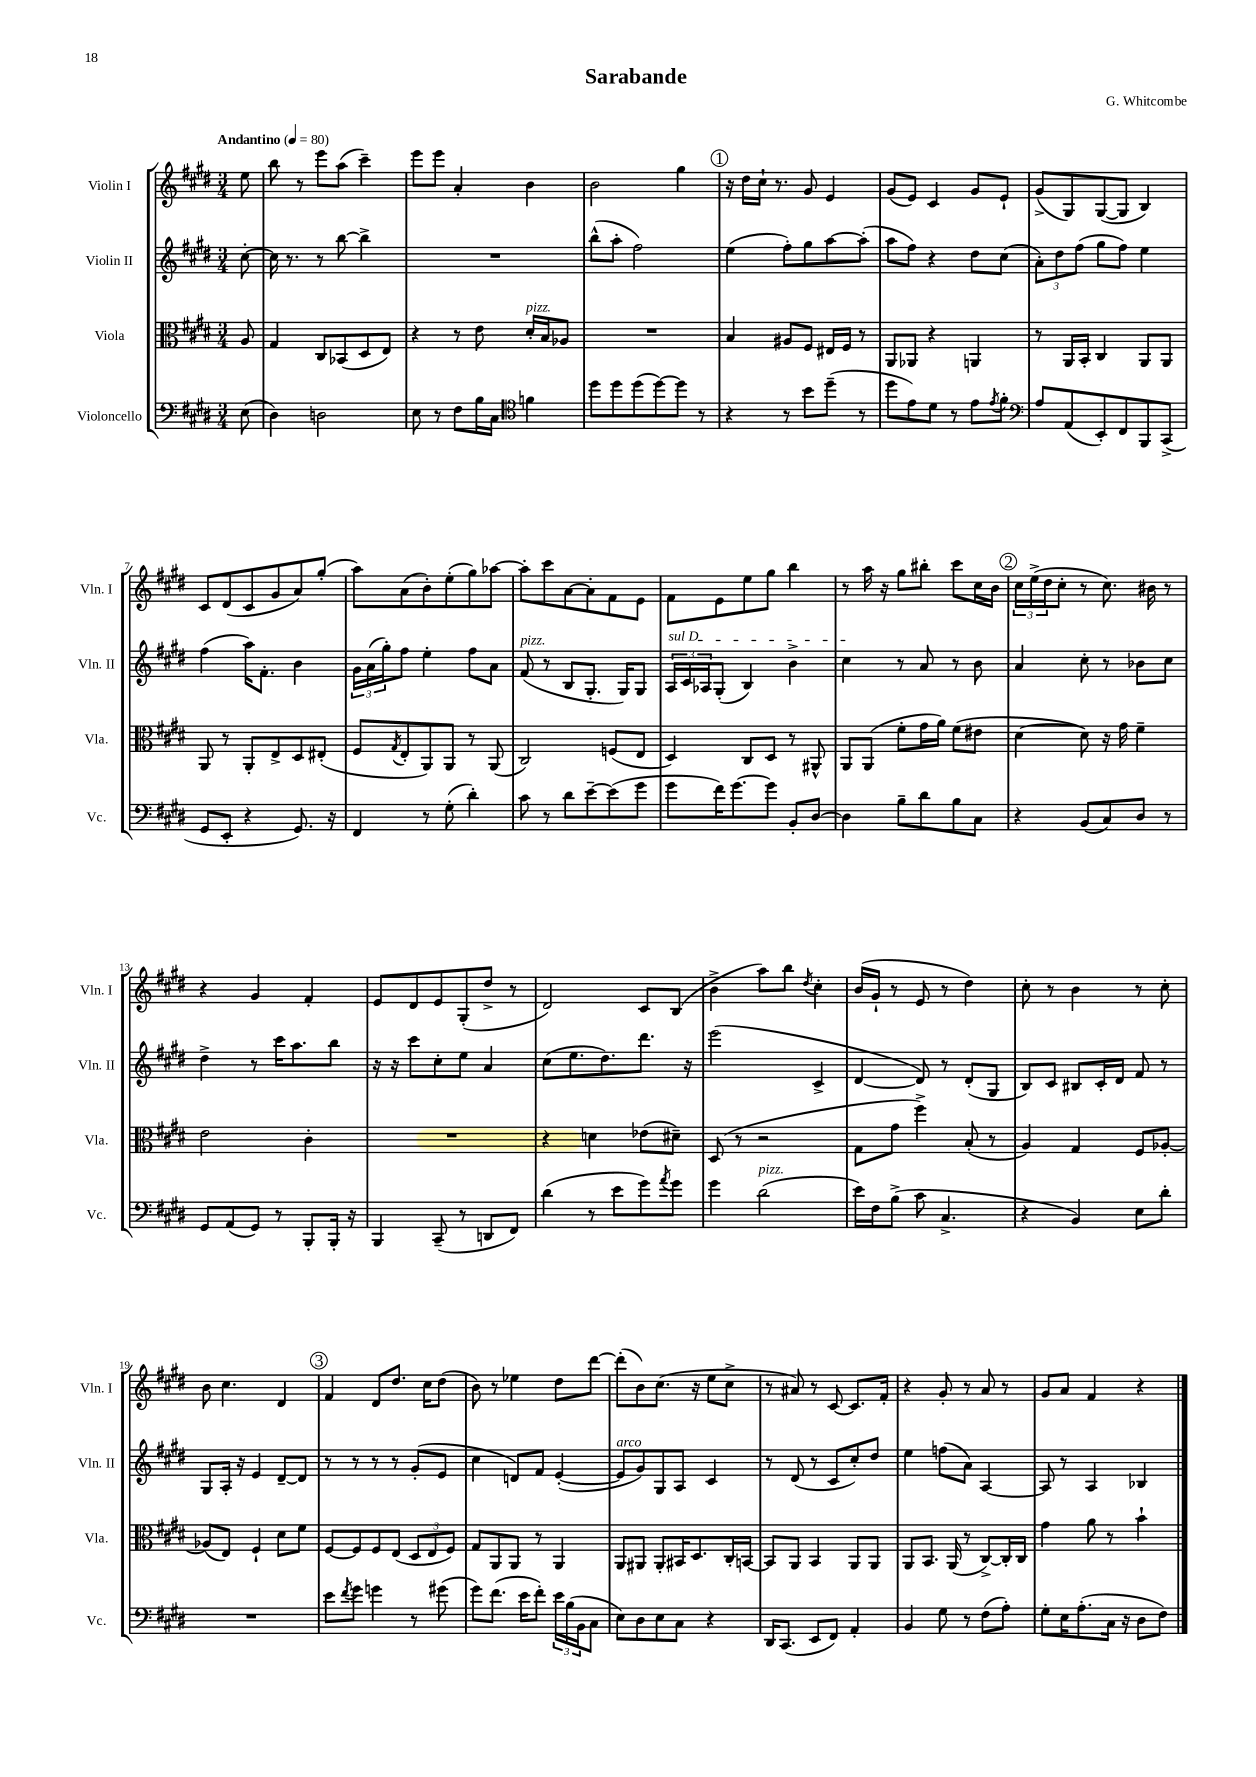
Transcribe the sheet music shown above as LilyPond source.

\header { title = "Sarabande" composer = "G. Whitcombe" }
<<
\new StaffGroup <<
\new Staff = "s0" \with { instrumentName = "Violin I" shortInstrumentName = "Vln. I" } {
    \clef treble \key e \major \numericTimeSignature \time 3/4 \partial 8 \tempo "Andantino" 4 = 80
    e''8 |
    b''8 r8 e'''8 a''8( cis'''4--) |
    e'''8 e'''8 a'4-. b'4 |
    b'2 gis''4 |
    \mark \markup { \circle "1" } r16 dis''16 cis''16-! r8. gis'8 e'4 |
    gis'8( e'8) cis'4 gis'8 e'8-! |
    gis'8->( gis8) gis8~( gis8 b4) |
    cis'8 dis'8( cis'8 gis'8 a'8) gis''8-.( |
    a''8) a'8( b'8-.) e''8-.( gis''8) aes''8~ |
    aes''8-. cis'''8 a'8~ a'8-. fis'8 e'8 |
    fis'8 e'8 e''8 gis''8 b''4 |
    r8 a''16 r16 gis''8 bis''8-. cis'''8 cis''16 b'16 |
    \mark \markup { \circle "2" } \tuplet 3/2 { cis''16 e''16->( dis''16 } cis''8-. r8 cis''8.) bis'16 r8 |
    r4 gis'4 fis'4-. |
    e'8 dis'8 e'8 gis8-.( dis''8-> r8 |
    dis'2) cis'8 b8( |
    b'4-> a''8) b''8 \acciaccatura { dis''8 } cis''4-. |
    b'16( gis'16-! r8 e'8 r8 dis''4) |
    cis''8-. r8 b'4 r8 cis''8-. |
    b'8 cis''4. dis'4 |
    \mark \markup { \circle "3" } fis'4 dis'8 dis''8. cis''16 dis''8( |
    b'8) r8 ees''4 dis''8 dis'''8~ |
    dis'''8-.( b'8) cis''8.( r16 e''8 cis''8-> |
    r8 ais'8) r8 cis'8~ cis'8. fis'16-. |
    r4 gis'8-. r8 a'8 r8 |
    gis'8 a'8 fis'4 r4 \bar "|." |
}
\new Staff = "s1" \with { instrumentName = "Violin II" shortInstrumentName = "Vln. II" } {
    \clef treble \key e \major \numericTimeSignature \time 3/4 \partial 8
    cis''8~-. |
    cis''16 r8. r8 b''8~ b''4-> |
    R2. |
    b''8-^( a''8-. fis''2) |
    \mark \markup { \circle "1" } e''4( fis''8-.) gis''8 a''8~ a''8-.( |
    a''8 fis''8) r4 dis''8 cis''8( |
    \tuplet 3/2 { a'8-.) dis''8 fis''8( } gis''8 fis''8) e''4 |
    fis''4( a''16) fis'8.-. b'4 |
    \tuplet 3/2 { gis'16 a'16( gis''16-.) } fis''8 e''4-. fis''8 a'8 |
    fis'8^\markup { \italic "pizz." }( r8 b8 gis8.-. gis16) gis8 |
    \tuplet 3/2 { \once \override TextSpanner.bound-details.left.text = \markup { \italic "sul D" } a16\startTextSpan cis'16 aes16 } gis8-.( b4) b'4-> |
    cis''4\stopTextSpan r8 a'8 r8 b'8 |
    \mark \markup { \circle "2" } a'4 cis''8-. r8 bes'8 cis''8 |
    dis''4-> r8 cis'''16 a''8. b''8 |
    r16 r16 cis'''8 cis''8-. e''8 a'4 |
    cis''8( e''8. dis''8.) dis'''8. r16 |
    e'''2( cis'4-> |
    dis'4~ dis'8) r8 dis'8-.( gis8 |
    b8) cis'8 bis8 cis'16-. dis'16 fis'8 r8 |
    gis8 a16-. r16 e'4 dis'8~-- dis'8 |
    \mark \markup { \circle "3" } r8 r8 r8 r8 gis'8-.( e'8 |
    cis''4 d'8) fis'8 e'4~-.( |
    e'8^\markup { \italic "arco" } gis'8) gis8 a8 cis'4 |
    r8 dis'8( r8 cis'8 cis''8-.) dis''8 |
    e''4 f''8( a'8) a4~ |
    a8 r8 a4 bes4 \bar "|." |
}
\new Staff = "s2" \with { instrumentName = "Viola" shortInstrumentName = "Vla." } {
    \clef alto \key e \major \numericTimeSignature \time 3/4 \partial 8
    a8 |
    gis4 cis8 bes,8( dis8 e8) |
    r4 r8 e'8 dis'16-.^\markup { \italic "pizz." } b16 aes8 |
    R2. |
    \mark \markup { \circle "1" } b4 ais8 fis8 eis16 fis16 r8 |
    a,8 aes,8 r4 a,4 |
    r8 a,16 b,16-. cis4 a,8 a,8 |
    a,8 r8 a,8-. e8-> dis8 eis8-.( |
    fis8 \acciaccatura { gis8 } e8-. a,8) a,8 r8 a,8( |
    cis2) f8( e8 |
    dis4) cis8 dis8 r8 ais,8-^ |
    a,8 a,8( fis'8-. gis'16 a'16) fis'8( eis'8 |
    \mark \markup { \circle "2" } dis'4~ dis'8) r16 gis'16 fis'4-- |
    e'2 cis'4-. |
    R2. |
    r4 d'4 ees'8( dis'8--) |
    dis8( r8 r2 |
    gis8 gis'8 fis''4->) b8-.( r8 |
    a4) gis4 fis8 aes8~-. |
    aes8( e8) fis4-! dis'8 fis'8 |
    \mark \markup { \circle "3" } fis8~ fis8 fis8 e8( \tuplet 3/2 { dis8 e8 fis8) } |
    gis8 a,8 a,8 r8 a,4 |
    a,8 ais,8 ais,8-. bis,16 dis8. cis16-. b,16~ |
    b,8 a,8 b,4 a,8 a,8 |
    a,8 b,8. a,16( r8 cis8~->) cis16-. cis16 |
    gis'4 a'8 r8 b'4-! \bar "|." |
}
\new Staff = "s3" \with { instrumentName = "Violoncello" shortInstrumentName = "Vc." } {
    \clef bass \key e \major \numericTimeSignature \time 3/4 \partial 8
    e8( |
    dis4) d2 |
    e8 r8 fis8 b16 cis16 \clef tenor f'4 |
    dis''8 dis''8 dis''8( dis''8~) dis''8 r8 |
    \mark \markup { \circle "1" } r4 r8 b'8 dis''8--( r8 |
    dis''8 e'8) dis'8 r8 e'8 \acciaccatura { e'8 } fis'8-. |
    \clef bass a8 a,8( e,8-.) fis,8 b,,8 cis,8->( |
    gis,8 e,8-. r4 gis,8.) r16 |
    fis,4 r8 gis8-.( dis'4-.) |
    cis'8 r8 dis'8 e'8~-- e'8( gis'8 |
    gis'8 fis'16) gis'8.~ gis'8 b,8-. dis8~ |
    dis4 b8-- dis'8 b8 cis8 |
    \mark \markup { \circle "2" } r4 b,8( cis8) dis8 r8 |
    gis,8 a,8( gis,8) r8 b,,8-. b,,16-. r16 |
    b,,4 cis,8--( r8 d,8 fis,8) |
    dis'4( r8 e'8 gis'8) \acciaccatura { a'8 } gis'8 |
    gis'4 dis'2^\markup { \italic "pizz." }( |
    e'16) fis16 b8->( cis'8 cis4.-> |
    r4 b,4) e8 dis'8-. |
    R2. |
    \mark \markup { \circle "3" } e'8 \acciaccatura { fis'8 } gis'8 g'4 r8 gis'8( |
    gis'8) fis'8.( e'16 fis'8-.) \tuplet 3/2 { e'16 b16( b,16 } cis8 |
    e8) dis8 e8 cis8 r4 |
    dis,16 cis,8.( e,8 fis,8) a,4-. |
    b,4 gis8 r8 fis8( a8-.) |
    gis8-. e16 a8.-.( cis16 r16 dis8 fis8) \bar "|." |
}
>>
>>
